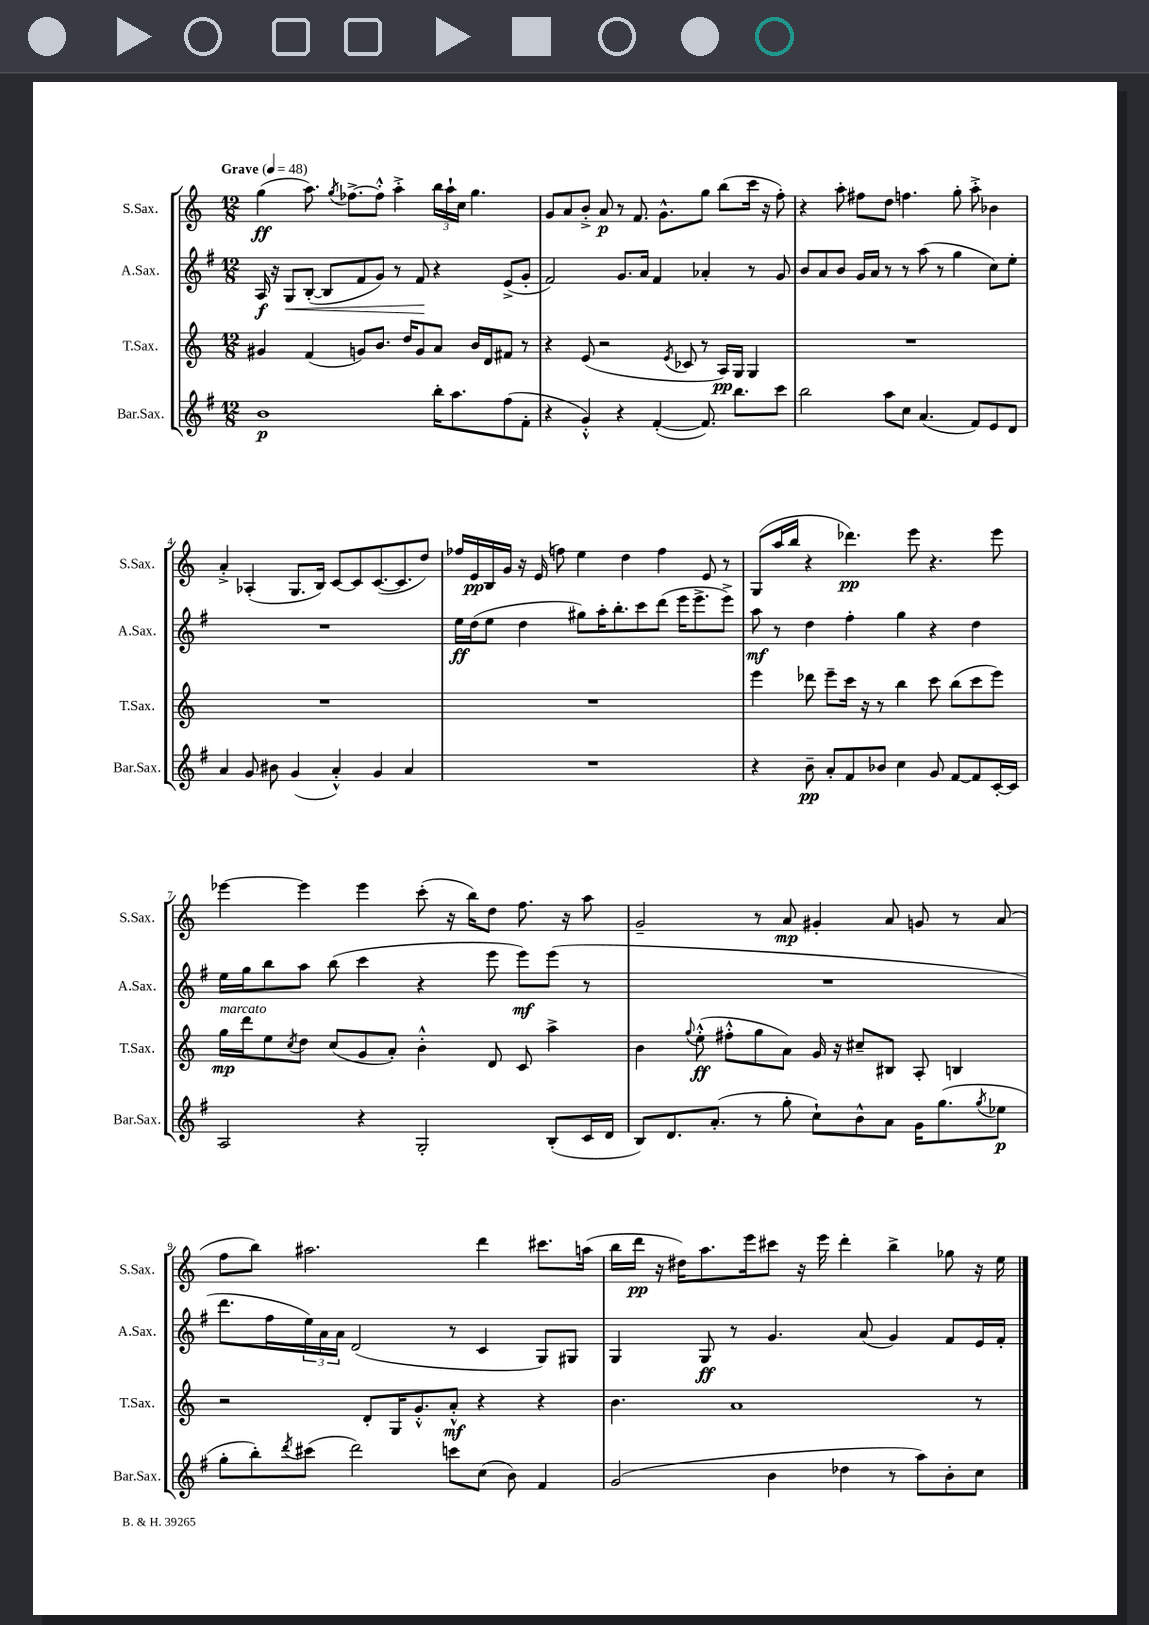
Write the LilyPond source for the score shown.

<<
\new StaffGroup <<
\new Staff = "s0" \with { instrumentName = "S.Sax." shortInstrumentName = "S.Sax." } {
    \clef treble \key c \major \numericTimeSignature \time 12/8 \tempo "Grave" 4 = 48
    g''4\ff( a''8.) \acciaccatura { g''8 } fes''8.~-> fes''8-.-^ a''4-.-> \tuplet 3/2 { b''16 a''16-! c''16 } g''4. |
    g'8 a'8 b'8-.-> a'8\p r8 f'8. g'8.-^ g''8 b''8( c'''16 r16 f''8-.) |
    r4 a''8-. fis''8 d''8 f''4. g''8-. a''8-.-> bes'4 |
    a'4-.-> aes4-.( g8. b16) c'8~ c'8 c'8.~( c'8. d''8) |
    fes''16 e'16\pp b16 g'16 r16 e'16( f''8) e''4 d''4 f''4 e'8 r8 |
    g8( a''16 b''16 r4 des'''4.\pp) e'''8 r4. e'''8 |
    ees'''4~ ees'''4 ees'''4 c'''8-.( r16 b''16) d''8 f''8. r16 a''8 |
    g'2-- r8 a'8\mp gis'4-. a'8 g'8 r8 a'8( |
    f''8 b''8) ais''2. d'''4 cis'''8. a''16( |
    b''16 d'''16\pp r16 dis''16) a''8. e'''16 cis'''8 r16 e'''16 d'''4-. b''4-> ges''8 r16 e''16 \bar "|." |
}
\new Staff = "s1" \with { instrumentName = "A.Sax." shortInstrumentName = "A.Sax." } {
    \clef treble \key g \major \numericTimeSignature \time 12/8
    a16\f r16 g8\< b8~-.( b8 fis'8 g'8) r8 fis'8\! r4 e'8->( g'8-. |
    fis'2) g'8. a'16 fis'4 aes'4-. r8 g'8 |
    b'8 a'8 b'8 g'16 a'16 r8 r8 a''8( r8 g''4 c''8) e''8-. |
    R1. |
    e''16\ff d''16( e''8 d''4 gis''8) a''16-. b''8.-. c'''8 d'''8( e'''16 e'''8.-> e'''8->) |
    a''8\mf r8 d''4 fis''4-. g''4 r4 d''4 |
    e''16 g''16 b''8 a''8 b''8( c'''4 r4 e'''8 e'''8\mf) e'''8( r8 |
    R1. |
    d'''8. fis''16 \tuplet 3/2 { e''16) a'16 a'16 } d'2( r8 c'4 g8) gis8 |
    g4 g8\ff r8 g'4. a'8( g'4) fis'8 e'16 fis'16-. \bar "|." |
}
\new Staff = "s2" \with { instrumentName = "T.Sax." shortInstrumentName = "T.Sax." } {
    \clef treble \key c \major \numericTimeSignature \time 12/8
    gis'4 f'4( g'8) b'8. d''16 g'8 a'8 b'16 d'16 fis'8 r8 |
    r4 e'8( r2 \acciaccatura { e'8 } ces'8 r8 a16\pp) g16 g4 |
    R1. |
    R1. |
    R1. |
    e'''4 des'''8 e'''8-- c'''16 r16 r8 b''4 c'''8 b''8( c'''8 e'''8) |
    g''16\mp^\markup { \italic "marcato" } d'''16 e''8 \acciaccatura { c''8 } d''8 c''8( g'8 a'8-.) b'4-.-^ d'8 c'8 a''4-> |
    b'4 \appoggiatura { g''8 } e''8-.-^\ff( fis''8-.-^ g''8 a'8) g'16 r16 cis''8-- bis8 a8-. b4 |
    r2 d'8-. g16 g'8.-.-^ a'8-.-^\mf r4 r4 |
    b'4. a'1 r8 \bar "|." |
}
\new Staff = "s3" \with { instrumentName = "Bar.Sax." shortInstrumentName = "Bar.Sax." } {
    \clef treble \key g \major \numericTimeSignature \time 12/8
    b'1\p b''16-. a''8. fis''8( fis'8-. |
    r4 g'4-.-^) r4 fis'4~-.( fis'8.) b''8. c'''8 |
    b''2 a''8 c''8 a'4.( fis'8) e'8 d'8 |
    a'4 g'8 bis'8 g'4( a'4-.-^) g'4 a'4 |
    R1. |
    r4 b'8--\pp a'8-. fis'8 bes'8 c''4 g'8 fis'8~ fis'8 c'16~-. c'16 |
    a2 r4 g2-. b8-.( c'16 d'16 |
    b8) d'8. a'8.-.( r8 g''8-. c''8-!) b'8-^ a'8 g'16 g''8.( \acciaccatura { g''8 } ees''8\p |
    g''8-. b''8-.) \acciaccatura { d'''8 } cis'''8( d'''2) c'''8 c''8( b'8) fis'4 |
    g'2( b'4 des''4 r8 a''8) b'8-. c''8 \bar "|." |
}
>>
>>
